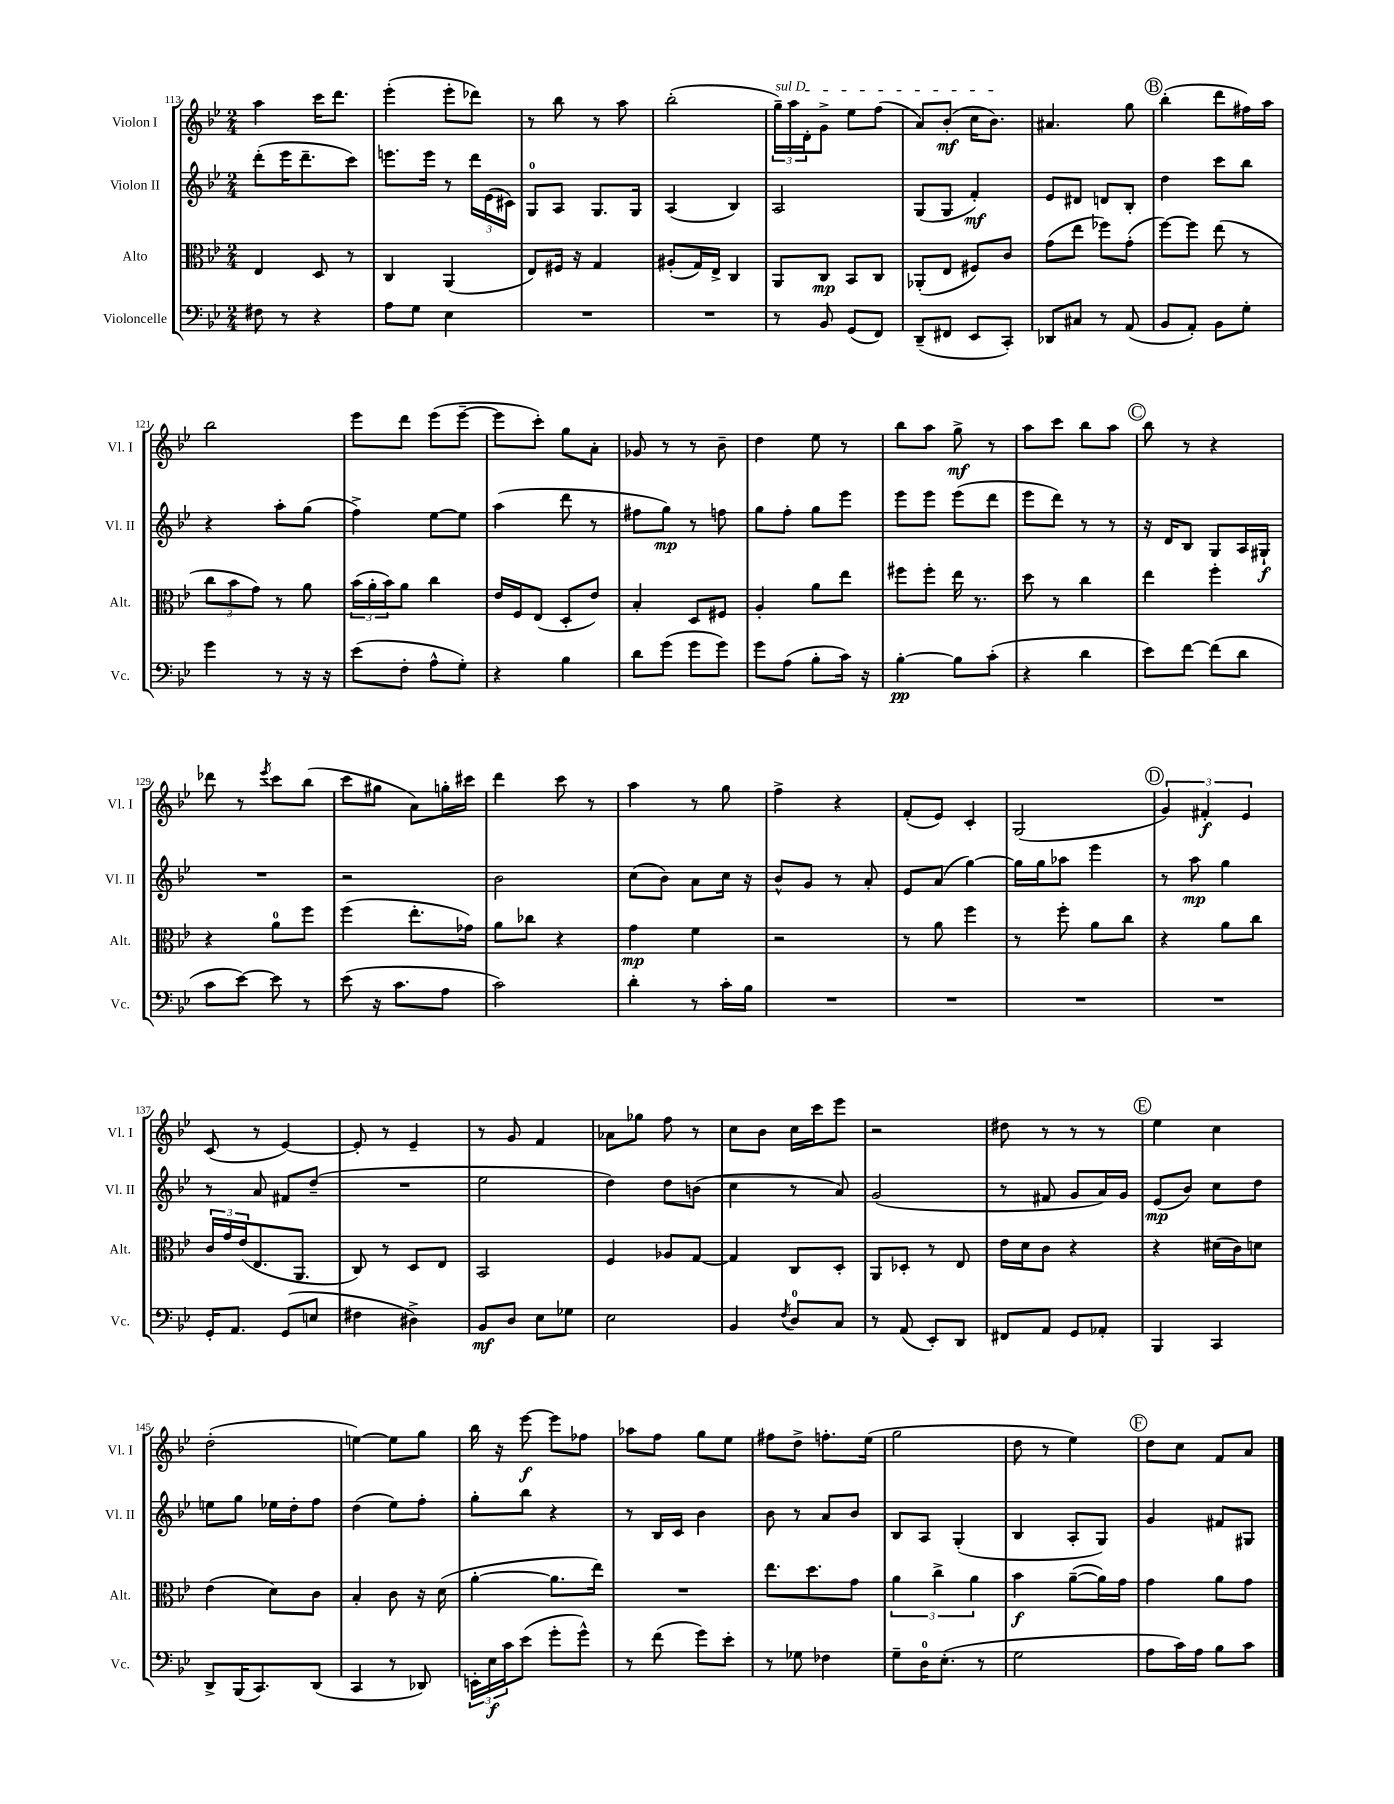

**kern	**dynam	**kern	**dynam	**kern	**dynam	**kern	**dynam
*part4	*part4	*part3	*part3	*part2	*part2	*part1	*part1
*staff4	*staff4	*staff3	*staff3	*staff2	*staff2	*staff1	*staff1
*I"Violoncelle	*	*I"Alto	*	*I"Violon II	*	*I"Violon I	*
*I'Vc.	*	*I'Alt.	*	*I'Vl. II	*	*I'Vl. I	*
*clefF4	*	*clefC3	*	*clefG2	*	*clefG2	*
*k[b-e-]	*	*k[b-e-]	*	*k[b-e-]	*	*k[b-e-]	*
*M2/4	*	*M2/4	*	*M2/4	*	*M2/4	*
=113	=113	=113	=113	=113	=113	=113	=113
8F#X\	.	4E-/	.	(8ddd'\L	.	4aa\	.
8r	.	.	.	16eee-\K	.	.	.
.	.	.	.	8.ddd~\	.	.	.
4r	.	8D/	.	.	.	16ccc\KL	.
.	.	.	.	.	.	8.ddd\J	.
.	.	8r	.	8ccc\J)	.	.	.
=114	=114	=114	=114	=114	=114	=114	=114
8A\L	.	4C/	.	8.eeen\L	.	(4eee-'\	.
8G\J	.	.	.	.	.	.	.
.	.	.	.	16eee\Jk	.	.	.
4E-\	.	(4AA/	.	8r	.	8eee-'\L	.
.	.	.	.	24ddd\LL	.	8ddd-X\J)	.
.	.	.	.	(24e-\	.	.	.
.	.	.	.	24c#X\JJ)	.	.	.
=115	=115	=115	=115	=115	=115	=115	=115
2r	.	8E-/L)	.	8G/L	.	8r	.
.	.	16F#X/Jk	.	8A/J	.	8bb-\	.
.	.	16r	.	.	.	.	.
.	.	4G/	.	8.G/L	.	8r	.
.	.	.	.	.	.	8aa\	.
.	.	.	.	16G/Jk	.	.	.
=116	=116	=116	=116	=116	=116	=116	=116
2r	.	(8A#X'/L	.	(4A/	.	(2bb-'\	.
.	.	16G/L)	.	.	.	.	.
.	.	16E-^/JJ	.	.	.	.	.
.	.	4C/	.	4B-/)	.	.	.
=117	=117	=117	=117	=117	=117	=117	=117
!	!	!	!	!	!	!LO:TX:a:i:t=sul D	!
8r	.	8AA/L	.	2A/	.	24gg~\LL)	.
.	.	.	.	.	.	24aa\	.
.	.	.	.	.	.	24d'\J	.
8BB-/	.	8C/J	mp	.	.	8g^\J	.
(8GG/L	.	8BB-/L	.	.	.	8ee-\L	.
8FF/J)	.	8C/J	.	.	.	(8ff\J	.
=118	=118	=118	=118	=118	=118	=118	=118
(8DD~/L	.	(8AA-X'/L	.	(8G/L	.	8a/L)	.
8FF#X/J	.	8E-/J	.	8G/J	.	(8b-'/J	mf
8EE-/L	.	8F#X/L)	.	4f'/)	mf	16cc\KL	.
.	.	.	.	.	.	8.b-\J)	.
8CC'/J)	.	8c/J	.	.	.	.	.
=119	=119	=119	=119	=119	=119	=119	=119
8DD-X/L	.	(8g\L	.	8e-/L	.	4.a#X/	.
8C#X/J	.	8ee-\J	.	8d#X/J	.	.	.
8r	.	8ff-X\L)	.	8dn/L	.	.	.
(8AA/	.	(8g'\J	.	8B-'/J	.	8gg\	.
!!LO:REH:place=s1:t=B
=120	=120	=120	=120	=120	=120	=120	=120
8BB-/L	.	[8ff\L)	.	4dd\	.	(4bb-'\	.
8AA'/J)	.	8ff\J]	.	.	.	.	.
8BB-\L	.	(8ee-\	.	8ccc\L	.	8ddd\L	.
8G'\J	.	8r	.	8bb-\J	.	16ff#X\L)	.
.	.	.	.	.	.	16aa\JJ	.
!!LO:LB:g=z
=121	=121	=121	=121	=121	=121	=121	=121
4g\	.	12cc\L	.	4r	.	2bb-\	.
.	.	12b-\	.	.	.	.	.
.	.	12g\J)	.	.	.	.	.
8r	.	8r	.	8aa'\L	.	.	.
16r	.	8a\	.	(8gg\J	.	.	.
16r	.	.	.	.	.	.	.
=122	=122	=122	=122	=122	=122	=122	=122
(8e-\L	.	(24b-\LL	.	4ff^\)	.	8eee-\L	.
.	.	24a'\	.	.	.	.	.
.	.	24b-\J)	.	.	.	.	.
8F'\J	.	8a\J	.	.	.	8ddd\J	.
8A^^\L	.	4cc\	.	[8ee-\L	.	(8eee-\L	.
8G'\J)	.	.	.	8ee-\J]	.	[8eee-~\J	.
=123	=123	=123	=123	=123	=123	=123	=123
4r	.	16e-/LL	.	(4aa\	.	8eee-\L]	.
.	.	16F/J	.	.	.	.	.
.	.	(8E-/J	.	.	.	8ccc'\J)	.
4B-\	.	8D'/L	.	8ddd\	.	8gg\L	.
.	.	8e-/J)	.	8r	.	8a'\J	.
=124	=124	=124	=124	=124	=124	=124	=124
8d\L	.	4B-'/	.	8ff#X\L	.	8g-X/	.
(8g\J	.	.	.	8gg\J)	mp	8r	.
8g\L	.	8D/L	.	8r	.	8r	.
8g\J)	.	8F#X/J	.	8ffn\	.	8b-~\	.
=125	=125	=125	=125	=125	=125	=125	=125
8g\L	.	4A'/	.	8gg\L	.	4dd\	.
(8A\J	.	.	.	8ff'\J	.	.	.
8B-'\L	.	8a\L	.	8gg\L	.	8ee-\	.
16c\Jk)	.	8ee-\J	.	8eee-\J	.	8r	.
16r	.	.	.	.	.	.	.
=126	=126	=126	=126	=126	=126	=126	=126
[4B-'\	pp	8ff#X\L	.	8eee-\L	.	8bb-\L	.
.	.	8ff#'\J	.	8eee-\J	.	8aa\J	.
8B-\L]	.	16ee-\	.	(8eee-\L	.	8gg^\	mf
.	.	8.r	.	.	.	.	.
(8c'\J	.	.	.	8ddd\J	.	8r	.
=127	=127	=127	=127	=127	=127	=127	=127
4r	.	8dd\	.	8eee-\L	.	8aa\L	.
.	.	8r	.	8ddd\J)	.	8ccc\J	.
4d\	.	4cc\	.	8r	.	8bb-\L	.
.	.	.	.	8r	.	8aa\J	.
!!LO:REH:place=s1:t=C
=128	=128	=128	=128	=128	=128	=128	=128
8e-\L)	.	4ee-\	.	16r	.	8bb-\	.
.	.	.	.	16d/KL	.	.	.
[8f\J	.	.	.	8B-/J	.	8r	.
(8f\L]	.	4ff'\	.	8G/L	.	4r	.
8d\J	.	.	.	16A/L	.	.	.
.	.	.	.	16G#X`/JJ	f	.	.
!!LO:LB:g=z
=129	=129	=129	=129	=129	=129	=129	=129
8c\L	.	4r	.	2r	.	8ddd-X\	.
[8e-\J)	.	.	.	.	.	8r	.
.	.	.	.	.	.	8qeee-/	.
8e-\]	.	8a\L	.	.	.	8ccc\L	.
8r	.	8ff\J	.	.	.	(8bb-\J	.
=130	=130	=130	=130	=130	=130	=130	=130
(8e-\	.	(4ff\	.	2r	.	8ccc\L	.
16r	.	.	.	.	.	8gg#X\J	.
8.c\L	.	.	.	.	.	.	.
.	.	8.ee-'\L	.	.	.	8a\L)	.
8A\J	.	.	.	.	.	16ggn'\L	.
.	.	16g-X\Jk)	.	.	.	16ccc#X\JJ	.
=131	=131	=131	=131	=131	=131	=131	=131
2c\)	.	8a\L	.	2b-\	.	4ddd\	.
.	.	8cc-X\J	.	.	.	.	.
.	.	4r	.	.	.	8ccc\	.
.	.	.	.	.	.	8r	.
=132	=132	=132	=132	=132	=132	=132	=132
4d'\	.	4g\	mp	(8cc\L	.	4aa\	.
.	.	.	.	8b-\J)	.	.	.
8r	.	4f\	.	8a\L	.	8r	.
16c'\LL	.	.	.	16cc\Jk	.	8gg\	.
16B-\JJ	.	.	.	16r	.	.	.
=133	=133	=133	=133	=133	=133	=133	=133
2r	.	2r	.	8b-^^/L	.	4ff^\	.
.	.	.	.	8g/J	.	.	.
.	.	.	.	8r	.	4r	.
.	.	.	.	8a'/	.	.	.
=134	=134	=134	=134	=134	=134	=134	=134
2r	.	8r	.	8e-/L	.	(8f'/L	.
.	.	8a\	.	(8a/J	.	8e-/J)	.
.	.	4ff\	.	[4gg\)	.	4c'/	.
=135	=135	=135	=135	=135	=135	=135	=135
2r	.	8r	.	16gg\LL]	.	(2G/	.
.	.	.	.	16gg\J	.	.	.
.	.	8ff'\	.	8aa-X\J	.	.	.
.	.	8a\L	.	4eee-\	.	.	.
.	.	8cc\J	.	.	.	.	.
!!LO:REH:place=s1:t=D
=136	=136	=136	=136	=136	=136	=136	=136
2r	.	4r	.	8r	.	6g/)	.
.	.	.	.	8aa\	mp	.	.
.	.	.	.	.	.	6f#X'/	f
.	.	8a\L	.	4gg\	.	.	.
.	.	.	.	.	.	6e-/	.
.	.	8cc\J	.	.	.	.	.
!!LO:LB:g=z
=137	=137	=137	=137	=137	=137	=137	=137
16GG'/KL	.	24c/LL	.	8r	.	(8c/	.
.	.	24g/	.	.	.	.	.
8.AA/J	.	.	.	.	.	.	.
.	.	(24e-/J	.	.	.	.	.
.	.	8.E-/	.	8a/	.	8r	.
(8GG/L	.	.	.	8f#X/L	.	[4e-/)	.
.	.	8.AA/J	.	.	.	.	.
8En/J	.	.	.	(8dd~/J	.	.	.
=138	=138	=138	=138	=138	=138	=138	=138
4F#X\	.	8C/)	.	2r	.	8e-'/]	.
.	.	8r	.	.	.	8r	.
4D#X^\)	.	8D/L	.	.	.	4e-~/	.
.	.	8E-/J	.	.	.	.	.
=139	=139	=139	=139	=139	=139	=139	=139
8BB-/L	mf	2BB-/	.	2ee-\	.	8r	.
8D/J	.	.	.	.	.	8g/	.
8E-\L	.	.	.	.	.	4f/	.
8G-X\J	.	.	.	.	.	.	.
=140	=140	=140	=140	=140	=140	=140	=140
2E-\	.	4F/	.	4dd\)	.	8a-X\L	.
.	.	.	.	.	.	8gg-X\J	.
.	.	8A-X/L	.	8dd\L	.	8ff\	.
.	.	[8G/J	.	(8bn\J	.	8r	.
=141	=141	=141	=141	=141	=141	=141	=141
4BB-/	.	4G/]	.	4cc\	.	8cc\L	.
.	.	.	.	.	.	8b-\J	.
8qF/	.	.	.	.	.	.	.
8D/L	.	8C/L	.	8r	.	16cc\LL	.
.	.	.	.	.	.	16ccc\J	.
8C/J	.	8D'/J	.	8a/)	.	8eee-\J	.
=142	=142	=142	=142	=142	=142	=142	=142
8r	.	8AA/L	.	(2g/	.	2r	.
(8AA/	.	8D-X'/J	.	.	.	.	.
8EE-'/L)	.	8r	.	.	.	.	.
8DD/J	.	8E-/	.	.	.	.	.
=143	=143	=143	=143	=143	=143	=143	=143
8FF#X/L	.	16e-\LL	.	8r	.	8dd#X\	.
.	.	16d\J	.	.	.	.	.
8AA/J	.	8c\J	.	8f#X/	.	8r	.
8GG/L	.	4r	.	8g/L	.	8r	.
8AA-X'/J	.	.	.	16a/L)	.	8r	.
.	.	.	.	16g/JJ	.	.	.
!!LO:REH:place=s1:t=E
=144	=144	=144	=144	=144	=144	=144	=144
4BBB-/	.	4r	.	(8e-/L	mp	4ee-\	.
.	.	.	.	8b-/J)	.	.	.
4CC/	.	(16d#X\LL	.	8cc\L	.	4cc\	.
.	.	16c\J)	.	.	.	.	.
.	.	8dn\J	.	8dd\J	.	.	.
!!LO:LB:g=z
=145	=145	=145	=145	=145	=145	=145	=145
8DD^/L	.	(4e-\	.	8een\L	.	(2dd'\	.
(16BBB-/K	.	.	.	8gg\J	.	.	.
8.CC/)	.	.	.	.	.	.	.
.	.	8d\L)	.	16ee-X\LL	.	.	.
.	.	.	.	16dd'\J	.	.	.
(8DD/J	.	8c\J	.	8ff\J	.	.	.
=146	=146	=146	=146	=146	=146	=146	=146
4CC/	.	4B-'/	.	(4dd\	.	[4een\)	.
8r	.	8c\	.	8ee-\L)	.	8ee\L]	.
8DD-X/)	.	16r	.	8ff'\J	.	8gg\J	.
.	.	(16d\	.	.	.	.	.
=147	=147	=147	=147	=147	=147	=147	=147
24EEn'\LL	.	[4a'\	.	8gg'\L	.	16bb-\	.
24E-\	f	.	.	.	.	.	.
.	.	.	.	.	.	16r	.
24c\J	.	.	.	.	.	.	.
(8e-\J	.	.	.	8bb-\J	.	[8eee-\	f
8g'\L	.	8.a\L]	.	4r	.	8eee-\L]	.
8g^^\J)	.	.	.	.	.	8ff-X\J	.
.	.	16ee-\Jk)	.	.	.	.	.
=148	=148	=148	=148	=148	=148	=148	=148
8r	.	2r	.	8r	.	8aa-X\L	.
(8f\	.	.	.	16B-/LL	.	8ff\J	.
.	.	.	.	16c/JJ	.	.	.
8g\L)	.	.	.	4b-\	.	8gg\L	.
8e-'\J	.	.	.	.	.	8ee-\J	.
=149	=149	=149	=149	=149	=149	=149	=149
8r	.	8.ee-\L	.	8b-\	.	8ff#X\L	.
8G-X\	.	.	.	8r	.	8dd^\J	.
.	.	8.dd\	.	.	.	.	.
4F-X\	.	.	.	8a/L	.	8.ffn'\L	.
.	.	8g\J	.	8b-/J	.	.	.
.	.	.	.	.	.	(16ee-\Jk	.
=150	=150	=150	=150	=150	=150	=150	=150
8G~\L	.	6a\	.	8B-/L	.	2gg\	.
16D\K	.	.	.	8A/J	.	.	.
.	.	6cc^\	.	.	.	.	.
(8.E-'\J	.	.	.	.	.	.	.
.	.	.	.	(4G'/	.	.	.
.	.	6a\	.	.	.	.	.
8r	.	.	.	.	.	.	.
=151	=151	=151	=151	=151	=151	=151	=151
2G\	.	4b-\	f	4B-/	.	8dd\	.
.	.	.	.	.	.	8r	.
.	.	([8a~\L	.	8A'/L	.	4ee-\)	.
.	.	16a\L])	.	8G/J)	.	.	.
.	.	16g\JJ	.	.	.	.	.
!!LO:REH:place=s1:t=F
=152	=152	=152	=152	=152	=152	=152	=152
8A\L	.	4g\	.	4g/	.	8dd\L	.
16c\L)	.	.	.	.	.	8cc\J	.
16A\JJ	.	.	.	.	.	.	.
8B-\L	.	8a\L	.	8f#X/L	.	8f/L	.
8c\J	.	8g\J	.	8G#X/J	.	8a/J	.
==	==	==	==	==	==	==	==
*-	*-	*-	*-	*-	*-	*-	*-
